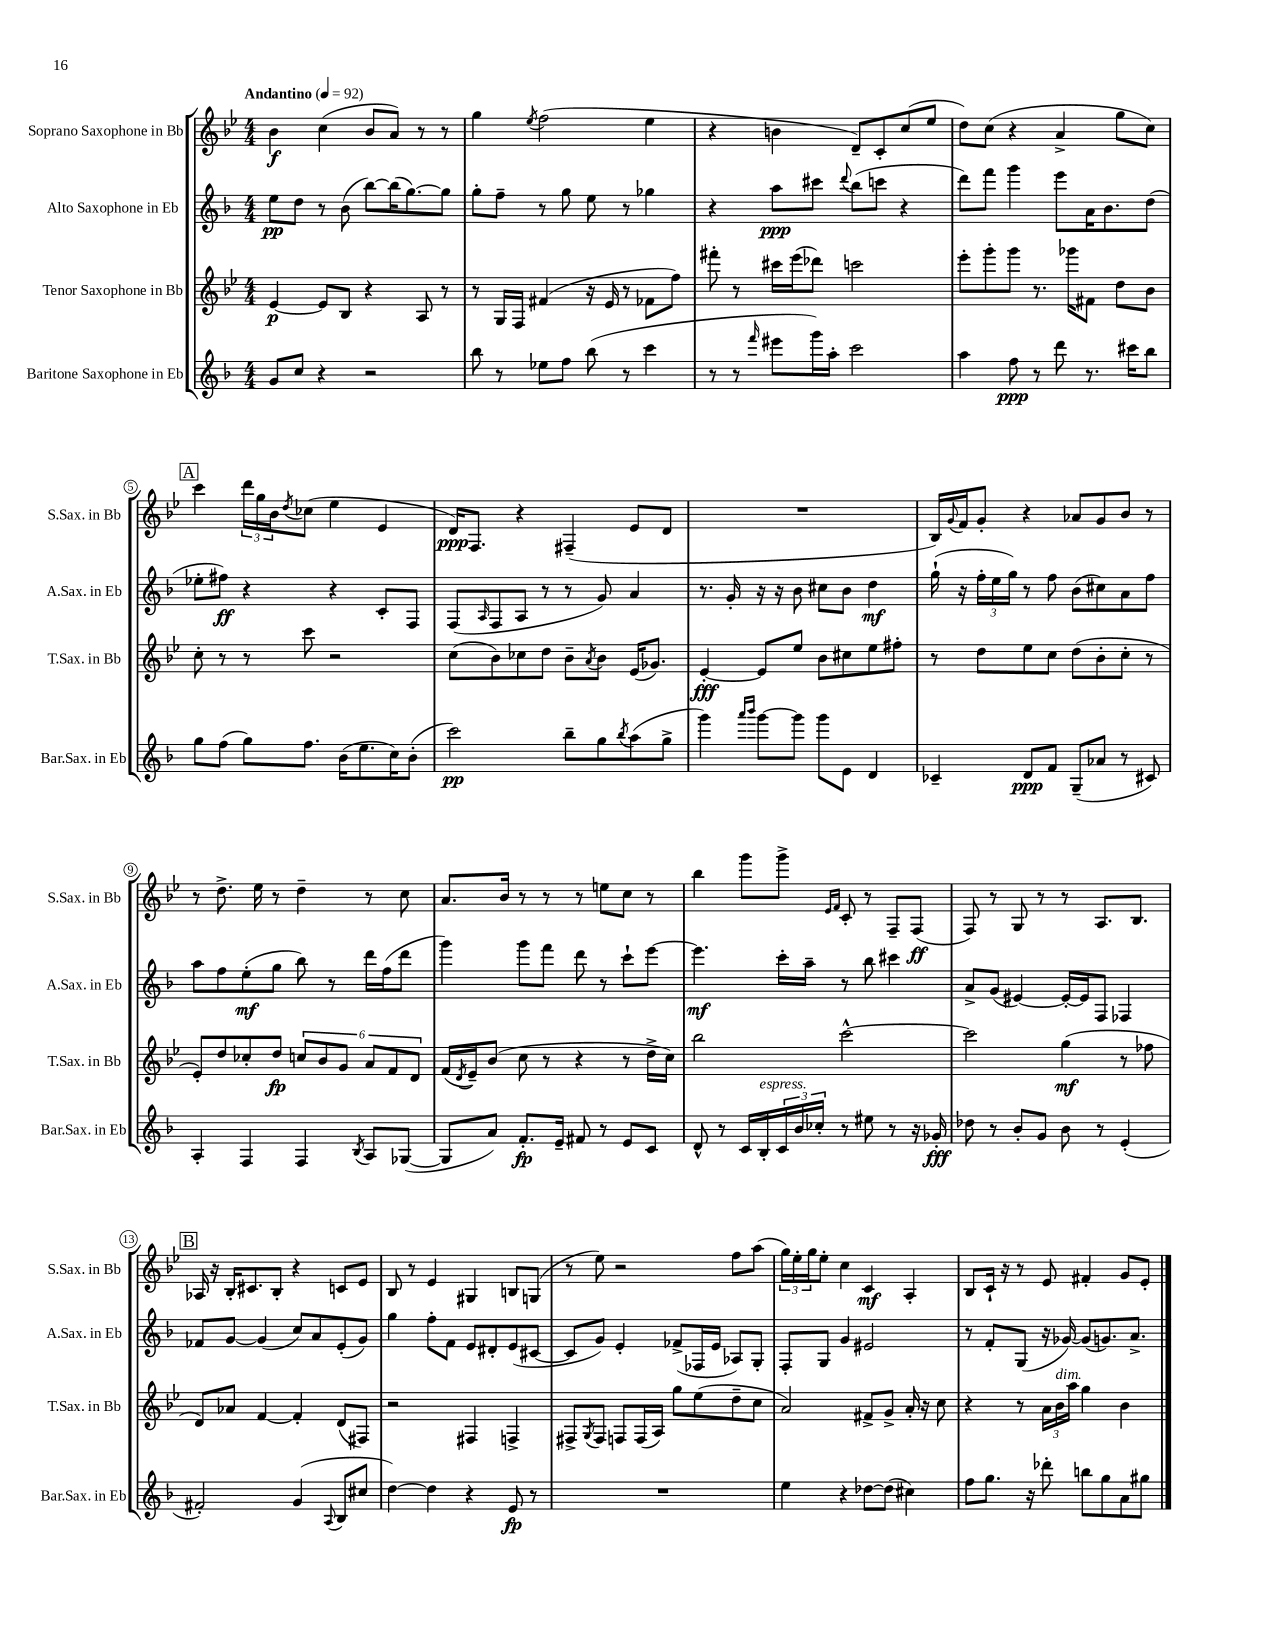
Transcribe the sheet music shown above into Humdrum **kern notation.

**kern	**kern	**kern	**kern
*staff4	*staff3	*staff2	*staff1
*clefG2	*clefG2	*clefG2	*clefG2
*k[b-]	*k[b-e-]	*k[b-]	*k[b-e-]
*M4/4	*M4/4	*M4/4	*M4/4
*MM92	*MM92	*MM92	*MM92
8g/L	[4e-/	8ee\L	4b-\
8cc/J	.	8dd\J	.
4r	8e-/]L	8r	(4cc\
.	8B-/J	(8b-\	.
2r	4r	[8bb-\L)	8b-/L
.	.	(16bb-\]K	8a/J)
.	.	[8.gg\)	.
.	8A/	.	8r
.	8r	8gg\]J	8r
=	=	=	=
8bb-\	8r	8gg'\L	4gg\
8r	16G/LL	8ff~\J	.
.	16F/JJ	.	.
.	.	.	8qee-/
8ee-\L	(4f#/	8r	(2ff\
8ff\J	.	8gg\	.
(8bb-\	16r	8ee\	.
.	16e-/	.	.
8r	8r	8r	.
4ccc\	8f-\L	4gg-\	4ee-\
.	8ff\J)	.	.
=	=	=	=
8r	8fff#'\	4r	4r
8r	8r	.	.
16qqfff/	.	.	.
8eee#\L	16ccc#\LL	8aa\L	4b\
.	(16eee-\J	.	.
16ggg\L)	8ddd-\J)	8ccc#\J	.
16aa'\JJ	.	.	.
.	.	8qqddd/	.
2ccc\	2ccc\	(8bb-\L	8d~/L)
.	.	8ccc\J	8c'/
.	.	4r	(8cc/
.	.	.	8ee-/J
=	=	=	=
4aa\	8eee-'\L	8ddd\L)	8dd\L)
.	8ggg'\	8fff\J	(8cc\J
8ff\	8ggg\J	4ggg\	4r
8r	8.r	.	.
8ddd\	.	8eee\L	4a^/
.	16ggg-\LK	.	.
8.r	8f#\J	16a\K	.
.	.	8.b-\	.
.	8dd\L	.	8gg\L
16ccc#\LK	.	.	.
8bb-\J	8b-\J	(8dd\J	8cc\J)
=	=	=	=
8gg\L	8cc'\	8ee-'\L	4ccc\
(8ff\J	8r	8ff#\J)	.
8gg\L)	8r	4r	24ddd\LL
.	.	.	24gg\
.	.	.	24b-\J
.	.	.	8qdd/
8.ff\J	8ccc\	.	(8cc-\J
.	2r	4r	4ee-\
(16b-\LK	.	.	.
8.ee\	.	.	.
.	.	8c'/L	4e-/
16cc\K)	.	.	.
(8b-'\J	.	8F/J	.
=	=	=	=
2ccc\)	(8cc\L	(8F/L	16d/LK)
.	.	.	8.F/J
.	.	16qqA/	.
.	8b-\)	8F/	.
.	8cc-\	8A/J	4r
.	8dd\J	8r	.
8bb-~\L	8b-~\L	8r	(4F#~/
.	8qa/	.	.
8gg\	8b-\J	8g/)	.
8qbb-/	.	.	.
(8aa\	(16e-/LK	4a/	8e-/L
.	8.g-/J)	.	.
8gg^\J	.	.	8d/J
=	=	=	=
4ggg\)	[4e-'/	8.r	1r
.	.	16g'/	.
16qqaaa/LL	.	.	.
16qqbbb-/JJ	.	.	.
[8ggg\L	8e-/]L	16r	.
.	.	16r	.
8ggg\]J	8ee-/J	8b-\	.
8ggg\L	8b-\L	8cc#\L	.
8e\J	8cc#\	8b-\J	.
4d/	8ee-\	4dd\	.
.	8ff#'\J	.	.
=	=	=	=
4c-~/	8r	(16gg`\	16B-/LL)
.	.	.	8qqg/
.	.	16r	16f/J
.	8dd\L	24ff'\LL	8g'/J
.	.	24ee\	.
.	.	24gg\JJ)	.
8d/L	8ee-\	8r	4r
8f/J	8cc\J	8ff\	.
(8G~/L	(8dd\L	(8b-\L	8a-/L
8a-/J	8b-'\	8cc#\)	8g/
8r	8cc'\J	8a\	8b-/J
8c#/)	8r	8ff\J	8r
=	=	=	=
4A'/	8e-'/L)	8aa\L	8r
.	8dd/	8ff\	8.dd^\
4F/	8cc-'/	(8ee'\	.
.	.	.	16ee-\
.	8dd/J	8gg\J	8r
4F/	12cc/L	8bb-\)	4dd~\
.	12b-/	.	.
.	.	8r	.
.	12g/J	.	.
8qB-/	.	.	.
8A/L	12a/L	16ddd\LL	8r
.	.	(16ff\J	.
.	12f/	.	.
([8G-/J	.	8ddd\J	8cc\
.	12d/J	.	.
=	=	=	=
8G-/]L	(16f/LL	4ggg\)	8.a/L
.	8qd/	.	.
.	16e-~/J)	.	.
8a/J)	(8b-/J	.	.
.	.	.	16b-/Jk
8.f'/L	8cc\	8ggg\L	8r
.	8r	8fff\J	8r
16e~/Jk	.	.	.
8f#/	4r	8ddd\	8r
8r	.	8r	8ee\L
8e/L	8r	8ccc`\L	8cc\J
8c/J	16dd^\LL	[8eee\J	8r
.	16cc\JJ)	.	.
=	=	=	=
8d^^/	2bb-\	4.eee\]	4bb-\
8r	.	.	.
16c/LL	.	.	8ggg\L
16B-'/	.	.	.
24c/	.	16ccc'\LL	8ggg^\J
24b-/	.	.	.
.	.	16aa~\JJ	.
24cc-'/JJ	.	.	.
.	.	.	16qqe-/LL
.	.	.	16qqf/JJ
8r	[2ccc^^\	8r	8c'/
8ee#\	.	8bb-\	8r
8r	.	4ccc#\	8F~/L
16r	.	.	(8F/J
16g-'/	.	.	.
=	=	=	=
8dd-\	2ccc\]	8a^/L	8F/)
8r	.	(8g/J	8r
8b-'/L	.	[4e#/)	8G/
8g/J	.	.	8r
8b-\	(4gg\	16e#'/_LL	8r
.	.	16e#/]J	.
8r	.	8F/J	8.A/L
(4e'/	8r	4F-/	.
.	.	.	8.B-/J
.	8ff-\	.	.
=	=	=	=
2f#'/)	8d/L)	8f-/L	16A-/
.	.	.	16r
.	8a-/J	[8g/J	16B-'/LK
.	.	.	8.c#/
.	[4f/	(4g/]	.
.	.	.	8B-'/J
(4g/	4f'/]	8cc/L)	4r
.	.	8a/	.
8qqA/	.	.	.
8B-/L	(8d/L	(8e'/	8c/L
8cc#/J	8F#/J)	8g/J)	8e-/J
=	=	=	=
[4dd\)	2r	4gg\	8B-/
.	.	.	8r
4dd\]	.	8ff'\L	4e-/
.	.	8f\J	.
4r	4F#/	8e/L	4G#/
.	.	8d#'/	.
8e/	4F^/	(8e/	8B/L
8r	.	[8c#/J	(8G/J
=	=	=	=
1r	8F#^/L	8c#/]L	8r
.	8qG/	.	.
.	8F#/J	8g/J)	8ee-\)
.	8F/L	4e'/	2r
.	(16F/L	.	.
.	16A/JJ)	.	.
.	8gg\L	(8f-^/L	.
.	(8ee-\	16F-/L	.
.	.	16e/JJ	.
.	8dd~\	8A-/L)	8ff\L
.	8cc\J	8G'/J	(8aa\J
=	=	=	=
4ee\	2a/)	8F'/L	24gg\LL)
.	.	.	24ee-'\
.	.	.	24gg\J
.	.	8G/J	8ee-'\J
4r	.	4g/	4cc\
[8dd-\L	8f#^/L	2e#/	4c/
(8dd-\]J	8g^/J	.	.
4cc#\)	16a'/	.	4A'/
.	16r	.	.
.	8cc\	.	.
=	=	=	=
8ff\L	4r	8r	8B-/L
8.gg\J	.	8f'/L	16c`/Jk
.	.	.	16r
.	8r	(8G/J	8r
16r	.	.	.
8ddd-'\	24a\LL	16r	8e-/
.	24b-\	.	.
.	.	[16g-/)	.
.	24aa\JJ	.	.
8bb\L	4gg\	(8g-/]L	4f#'/
8gg\	.	8.g/)	.
8a\	4b-\	.	8g/L
.	.	8.a^/J	.
8gg#\J	.	.	8e-'/J
==	==	==	==
*-	*-	*-	*-
